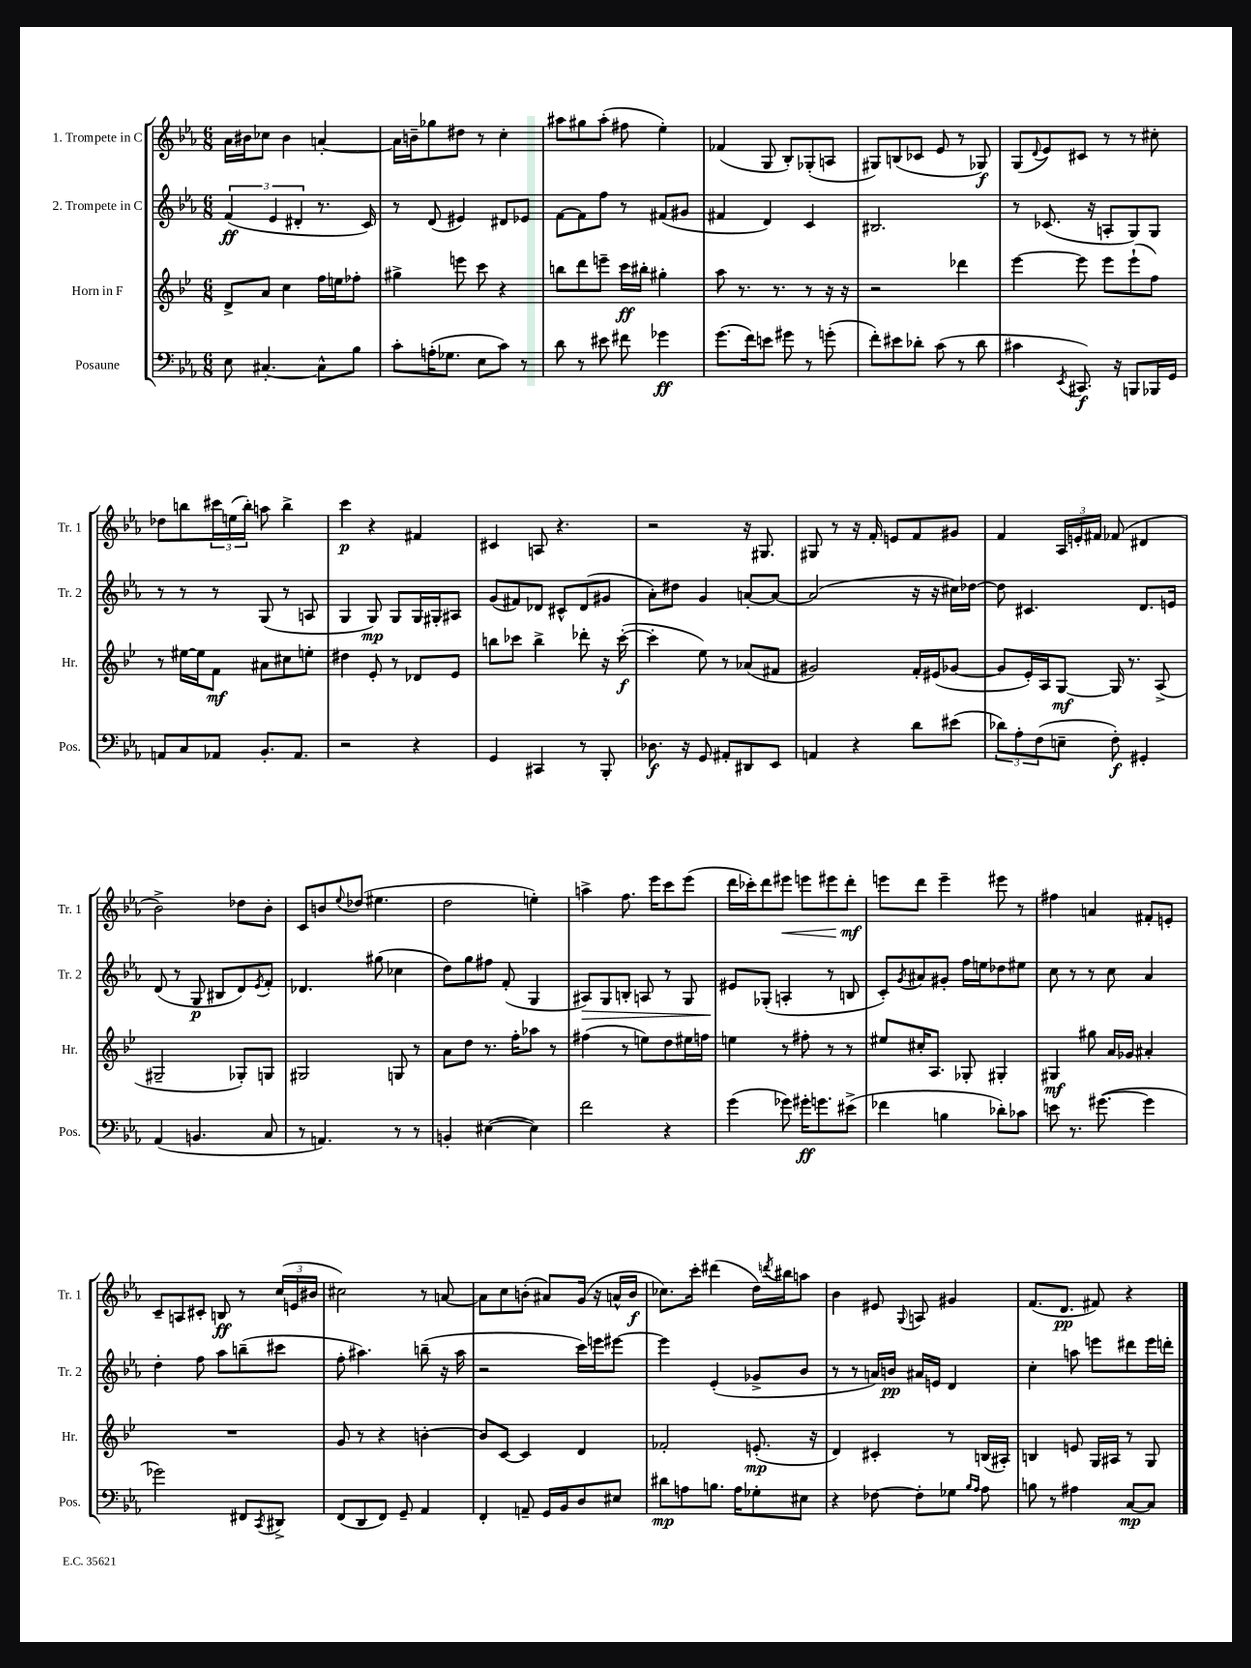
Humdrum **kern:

**kern	**kern	**kern	**kern
*staff4	*staff3	*staff2	*staff1
*clefF4	*clefG2	*clefG2	*clefG2
*k[b-e-a-]	*k[b-e-]	*k[b-e-a-]	*k[b-e-a-]
*M6/8	*M6/8	*M6/8	*M6/8
8E-	8d^	(6f	16a-
.	.	.	16b#
[4.C#'	8a	.	8cc-
.	.	6e-	.
.	4cc	.	4b#
.	.	6d#'	.
8C#^^]	16ff	8.r	[4a'
.	16ee	.	.
8B-	8ff-'	.	.
.	.	16c)	.
=	=	=	=
8c'	4gg#^	8r	16a]
.	.	.	16b~
(16A'	.	(8d	8gg-
8.G-	.	.	.
.	8eee	4e#)	8dd#
8E-	8ccc	.	8r
8c)	4r	8d#	4cc'
8r	.	8e-	.
=	=	=	=
8d	8bb	[8f	8aa#
8r	8ddd	8f]	8gg#
8e#	8eee~	8ff	(8aa#'
8f#	16ccc	8r	8ff#
.	16bb#'	.	.
4g-	4gg#'	(8f#	4ee-')
.	.	8g#	.
=	=	=	=
(8.g	8aa	4f#	(4f-
.	8.r	.	.
16f)	.	.	.
8e	.	4d)	8G
.	8.r	.	.
8g#	.	.	8B-')
8r	8r	4c	(8G-'
(8g'	16r	.	8A
.	16r	.	.
=	=	=	=
8f')	2r	2.B#	8G#)
8e#	.	.	(8B
8d-'	.	.	8c-
(8c	.	.	8e-
8r	4ddd-	.	8r
8d-	.	.	8G-)
=	=	=	=
4c#	[4eee-	8r	(8G
.	.	.	8qqd
.	.	(8.c-	8e-)
8qEE-	.	.	.
8.CC#)	8eee-]	.	8c#
.	.	16r	.
.	8eee-	8A'	8r
16r	.	.	.
8BBB	(8eee-`	8G)	8r
16BBB-	8ff)	8G	8cc#'
16GG	.	.	.
=	=	=	=
8AA	8r	8r	8dd-
8C	[16ee#	8r	8bb
.	16ee#]	.	.
8AA-	8f	8r	24ccc#
.	.	.	(24ee
.	.	.	24bb')
8.BB-'	8a#	(8G	8aa
.	8cc#	8r	4bb^
8.AA-	.	.	.
.	8ee'	8A	.
=	=	=	=
2r	4dd#	4G	4ccc
.	8e-'	8G)	4r
.	8r	8G	.
4r	8d-	16G	4f#
.	.	16G#'	.
.	8e-	8A#	.
=	=	=	=
4GG	8bb	(8g	4c#
.	8ccc-	8f#)	.
4CC#	4bb^	8d-	8A
.	.	8c#^^	4.r
8r	8ddd-'	(8d-	.
8BBB-'	16r	8g#	.
.	([16ccc-'	.	.
=	=	=	=
8.D-	4ccc-']	8a-')	2r
.	.	8dd#	.
16r	.	.	.
8GG	8ee-)	4g	.
8AA#'	8r	.	.
8DD#	(8a-	[8a'	16r
.	.	.	8.G#
8EE-	8f#	8a_	.
=	=	=	=
4AA	2g#)	(2a]	8G#
.	.	.	8r
4r	.	.	16r
.	.	.	16f'
.	.	.	8e
8d	16f'	16r	8f
.	(16e#	16r	.
(8e#	[8g-	16cc#)	8g#
.	.	[16dd-	.
=	=	=	=
12d-)	8g-]	8dd-]	4f
12A-'	.	.	.
.	16e-')	4.c#	.
(12F	.	.	.
.	16A	.	.
8E~	[8G	.	24A-
.	.	.	24e'
.	.	.	24f#
8F')	16G]	.	(8f-
.	8.r	.	.
4GG#'	.	8.d	4d#
.	(8A^	.	.
.	.	16e	.
=	=	=	=
(4AA-	2G#~	(8d	2b-^)
.	.	8r	.
4.BB	.	8G	.
.	.	8B#	.
.	8G-')	8d)	8dd-
.	.	8qe-	.
8C	8G	8f'	8b-'
=	=	=	=
8r	2G#	4.d-	8c
4.AA)	.	.	8b
.	.	.	8qqee-
.	.	.	(8dd-
.	.	(8gg#	4.ee#
8r	8G	4cc-	.
8r	8r	.	.
=	=	=	=
4BB'	8a	8dd)	2dd
.	8dd	8gg	.
([4E#	8.r	8ff#	.
.	.	(8f'	.
.	16ff'	.	.
4E#])	8aa-	4G	4ee')
.	8r	.	.
=	=	=	=
2f	(4ff#	8A#)	4aa^
.	.	8G	.
.	8r	8B'	8.ff
.	8ee)	8A	.
.	.	.	16eee-
4r	8dd	8r	8ccc
.	16ee#	8G	(8eee-
.	16ff	.	.
=	=	=	=
(4g	4ee	8e#	16ddd
.	.	.	16ccc-')
.	.	(8G-'	8ddd
8g-)	8r	4A'	8eee#
16g#'	8ff#'	.	8eee
8.g	.	.	.
.	8r	8r	8eee#
(8e#^	8r	8B	8ddd'
=	=	=	=
4f-	8ee#	8c')	8eee
.	.	8qg	.
.	16cc#'	8a#	8ddd
.	8.A	.	.
4B	.	8g#'	4eee~
.	8G-'	16ff	.
.	.	16ee	.
8d-')	4G#'	8dd-	8eee#
8c-	.	8ee#	8r
=	=	=	=
8e	4G#	8cc	4ff#
8.r	.	8r	.
.	8gg#	8r	4a
([8.g#	.	.	.
.	16a	8cc	.
.	16g-	.	.
4g#]	4a#'	4a-	8f#'
.	.	.	8e'
=	=	=	=
2g-)	2.r	4dd'	8c~
.	.	.	8A
.	.	8ff	8c#'
.	.	8aa-	8B
8FF#	.	(8bb~	8r
8qCC	.	.	.
8DD#^	.	8ccc#	(24cc
.	.	.	24e
.	.	.	24b#
=	=	=	=
(8FF	8g	8ff'	2cc#)
8DD	8r	4.aa#)	.
8FF)	4r	.	.
8GG~	.	.	.
4AA-	[4b'	(8bb~	8r
.	.	16r	[8a
.	.	16aa#	.
=	=	=	=
4FF'	8b]	2r	8a]
.	[8c	.	8cc
8AA~	4c]	.	(8b'
16GG	.	.	8a#)
16BB-	.	.	.
8D	4d	16ccc)	(16g
.	.	16eee	16r
8E#	.	[8eee#	16a^^
.	.	.	16b
=	=	=	=
8d#	2f-'	4eee#]	8.cc-)
8A	.	.	.
.	.	.	16ccc'
8.B	.	(4e-'	(4ddd#
16A	.	.	.
8G-'	(8.e'	8g-^	16dd)
.	.	.	8qddd
.	.	.	16bb#
8E#	.	8b-	8aa
.	16r	.	.
=	=	=	=
4r	4d)	8r	4b-
.	.	8r	.
[8F-	4c#'	16a)	8e#
.	.	16b	.
.	.	.	8qqG
8F-']	.	16a#	8A
.	.	16e	.
8G-	8r	4d	4g#
16qqB-	.	.	.
16qqA-	.	.	.
8A-	(16B	.	.
.	16A#')	.	.
=	=	=	=
8B	4B	4cc'	(8.f
8r	.	.	.
.	.	.	8.d
4A#	8e	8aa	.
.	16G	8eee	8f#)
.	16A#	.	.
[8C	8r	8ddd#	4r
8C]	8G	16eee	.
.	.	16ddd'	.
==	==	==	==
*-	*-	*-	*-
